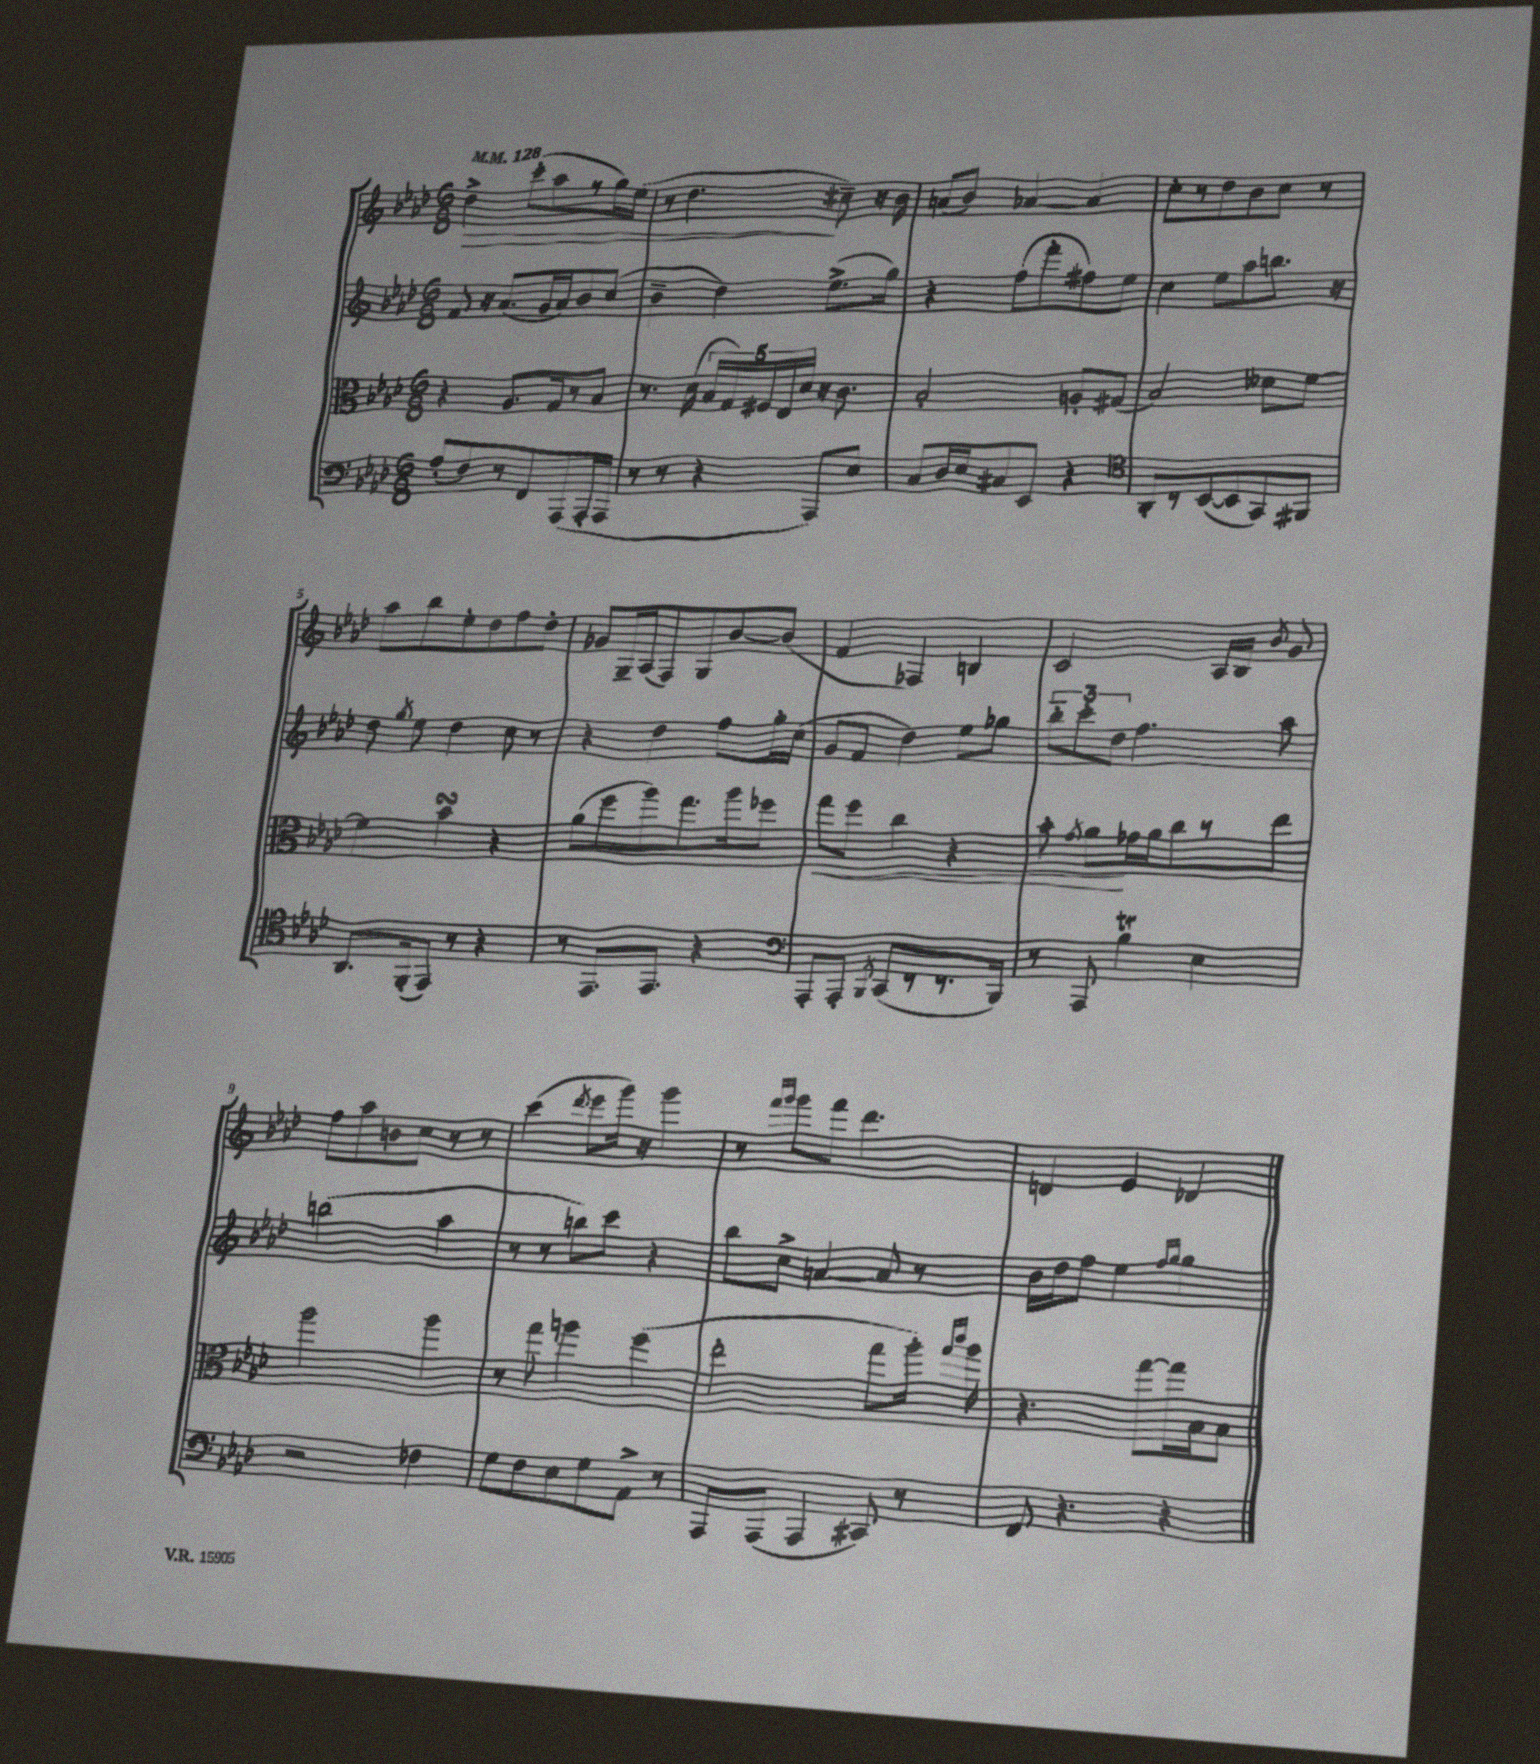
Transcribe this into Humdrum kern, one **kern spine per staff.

**kern	**kern	**kern	**kern
*staff4	*staff3	*staff2	*staff1
*clefF4	*clefC3	*clefG2	*clefG2
*k[b-e-a-d-]	*k[b-e-a-d-]	*k[b-e-a-d-]	*k[b-e-a-d-]
*M6/8	*M6/8	*M6/8	*M6/8
*MM128	*MM128	*MM128	*MM128
(8A-'	4r	8f	4dd-^
8F)	.	16r	.
.	.	(8.a-	.
8r	8.A-	.	(8ccc'
8FF	.	16g	8aa-
.	16G	16a-)	.
(8AAA-	8r	8b-	8r
16AAA-'	8B-	(8cc	16gg)
16AAA-	.	.	(16ee-
=	=	=	=
8r	8.r	4b-~	8r
8r	.	.	4.dd-
.	(16d-	.	.
4r	20B-	4dd-)	.
.	20G)	.	.
.	20F#	.	.
.	20E-	.	.
.	20d-	.	.
8AAA-)	16r	(8.ee-^	8cc#~)
.	8.c	.	.
8E-	.	.	16r
.	.	16gg)	16b-
=	=	=	=
8C	2B-'	4r	(8a
16D-	.	.	8b-)
16E-	.	.	.
8C#	.	(8ff	[4a-
8EE-	.	8fff'	.
4r	8A'	8ff#)	4a-]
.	(8G#	8ee-	.
=	=	=	=
*clefC4	*	*	*
8AA-'	2B-)	4cc	8cc'
8r	.	.	8r
([8BB-	.	8ee-	8dd-
8BB-]	.	8aa-	8b-
8GG)	8d--	8.bb	8cc
8FF#	[8f	.	8r
.	.	16r	.
=	=	=	=
8.AA-	4f]	8dd-	8aa-
.	.	8qgg	.
.	.	8ee-	8bb-
(16FF'	.	.	.
8EE-)	4b-	4dd-	8ee-'
8r	.	.	8dd-
4r	4r	8cc	8ff
.	.	8r	8dd-'
=	=	=	=
8r	(8a-	4r	8g-
8.EE-	8ff	.	16G~
.	.	.	(16A-
.	8aa-)	4dd-	8F)
8.EE-	.	.	.
.	8.gg	.	8G
4r	.	8ff	[8b-
.	16aa-	.	.
.	8ff-	16gg'	(8b-]
.	.	(16cc	.
=	=	=	=
*clefF4	*	*	*
8AAA-'	8gg	8g	4f
8AAA-'	8ff	8f	.
8qBBB-	.	.	.
(8CC	4cc	4dd-)	4F-)
8r	.	.	.
8.r	4r	8ee-	4B
.	.	8gg-	.
16BBB-)	.	.	.
=	=	=	=
8r	8b-'	12bb-'~	2c
.	.	12ccc'	.
.	8qg	.	.
8AAA-	8a-	.	.
.	.	12dd-	.
4B-	16g-	4.ff	.
.	16a-	.	.
.	8cc	.	.
4E-	8r	.	16A-
.	.	.	16B-
.	.	.	8qb-
.	8ee-	8aa-	8g
=	=	=	=
2r	2aa-	(2bb	8ff
.	.	.	8aa-
.	.	.	8b
.	.	.	8cc
4F-	4aa-	4aa-	8r
.	.	.	8r
=	=	=	=
8G	8r	8r	(4ccc
8F	8gg	8r	.
.	.	.	8qddd-
8E-	4aa	8bb)	8eee-
8G	.	8ccc	16ggg)
.	.	.	16r
8AA-^	(4ff	4r	4ggg
8r	.	.	.
=	=	=	=
8AAA-	2ee-'	8bb-	8r
.	.	.	16qqfff
.	.	.	16qqggg
(8AAA-	.	8cc^	8ggg
4AAA-	.	[4a	8fff
.	.	.	4.ddd-
8CC#)	8gg	8a]	.
8r	16aa-')	8r	.
.	16qqgg	.	.
.	16qqccc	.	.
.	16aa-	.	.
=	=	=	=
8FF	4.r	16b-	4d
.	.	16dd-	.
4.r	.	8ff	.
.	.	4ee-	4e-
.	[8gg	.	.
.	.	16qqff	.
.	.	16qqgg	.
4r	16gg]	4gg	4d-
.	16B-	.	.
.	8B-	.	.
==	==	==	==
*-	*-	*-	*-
